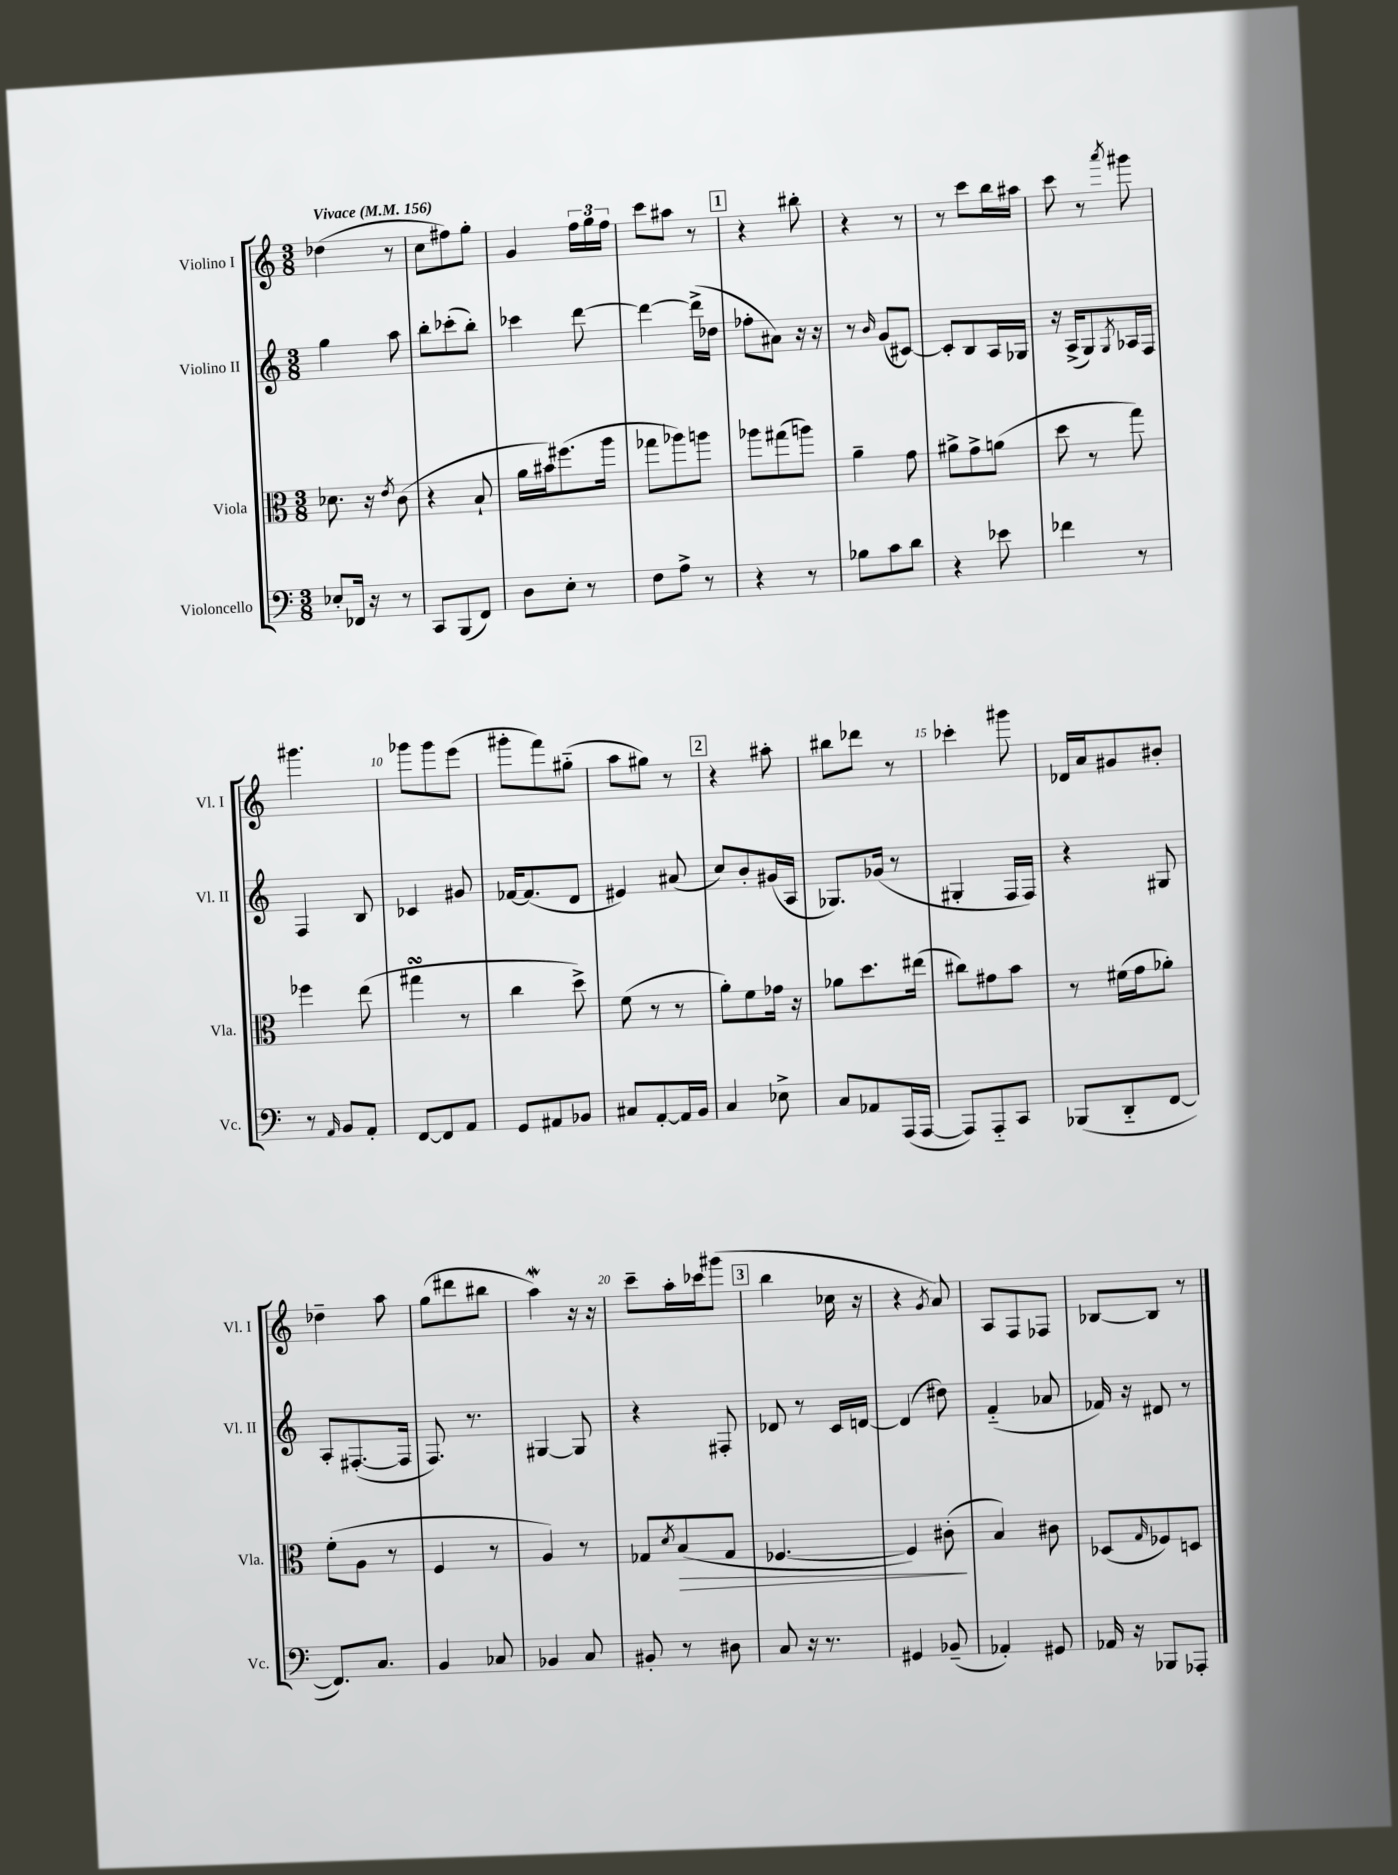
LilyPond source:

<<
\new StaffGroup <<
\new Staff = "s0" \with { instrumentName = "Violino I" shortInstrumentName = "Vl. I" } {
    \clef treble \key c \major \numericTimeSignature \time 3/8 \tempo "Vivace" 4 = 156
    des''4( r8 |
    c''8 fis''8) g''8-. |
    g'4 \tuplet 3/2 { f''16 g''16 f''16 } |
    c'''8 ais''8 r8 |
    \mark \markup { \box "1" } r4 bis''8-. |
    r4 r8 |
    r8 c'''8 b''16 ais''16 |
    c'''8 r8 \acciaccatura { a'''8 } gis'''8 |
    gis'''4. |
    ges'''8 ges'''8 e'''8( |
    gis'''8-. f'''8) gis''8-_( |
    a''8 gis''8) r8 |
    \mark \markup { \box "2" } r4 ais''8-. |
    bis''8 des'''8 r8 |
    ces'''4-. gis'''8 |
    des'16 a'16 gis'8 bis'8-. |
    des''4-- a''8 |
    g''8( dis'''8 bis''8 |
    a''4\mordent) r16 r16 |
    c'''8-- a''16-. ces'''16 gis'''8( |
    \mark \markup { \box "3" } b''4 ces''16 r16 |
    r4 \acciaccatura { g'8 } a'8) |
    a8 f8 fes8 |
    bes8~ bes8 r8 \bar "|." |
}
\new Staff = "s1" \with { instrumentName = "Violino II" shortInstrumentName = "Vl. II" } {
    \clef treble \key c \major \numericTimeSignature \time 3/8
    g''4 a''8 |
    b''8-. ces'''8-.( b''8-.) |
    ces'''4 d'''8~ |
    d'''4~ d'''16->( des''16 |
    \mark \markup { \box "1" } fes''8-. ais'8) r16 r16 |
    r8 \grace { b'16 } g'8( cis'8~) |
    cis'8-. b8 a16 ges16 |
    r16 a16->( g8) \acciaccatura { g8 } aes16 f16 |
    f4 b8 |
    ces'4 gis'8 |
    fes'16~ fes'8.( d'8 |
    eis'4) ais'8( |
    \mark \markup { \box "2" } c''8) b'8-. gis'16( a16 |
    ges8.) ges'16( r8 |
    gis4-. f16 f16) |
    r4 gis8 |
    a8-. fis8.~-.( fis16 |
    f8.) r8. |
    gis4~ gis8 |
    r4 fis8-. |
    \mark \markup { \box "3" } des'8 r8 c'16 d'16~ |
    d'4( dis''8) |
    f'4-_( aes'8 |
    fes'16) r16 dis'8 r8 \bar "|." |
}
\new Staff = "s2" \with { instrumentName = "Viola" shortInstrumentName = "Vla." } {
    \clef alto \key c \major \numericTimeSignature \time 3/8
    des'8. r16 \acciaccatura { e'8 } c'8( |
    r4 b8-! |
    a'16 bis'16) fis''8.( a''16 |
    ges''8 aes''8) a''8 |
    \mark \markup { \box "1" } aes''8 gis''8( a''8) |
    a'4-- g'8 |
    ais'8-> g'8-> a'8( |
    d''8 r8 g''8) |
    fes''4 e''8( |
    gis''4\turn r8 |
    c''4 d''8->) |
    f'8( r8 r8 |
    \mark \markup { \box "2" } a'8-.) f'8 ges'16 r16 |
    aes'8 d''8. eis''16( |
    cis''8) gis'8 b'8 |
    r8 fis'16( g'16 aes'8-.) |
    f'8-.( a8 r8 |
    f4 r8 |
    a4) r8 |
    ges8 \acciaccatura { d'8 } b8\>( ges8 |
    \mark \markup { \box "3" } fes4.~ |
    fes4) cis'8-.\!( |
    b4) cis'8 |
    des8( \grace { g16 } fes8) d8 \bar "|." |
}
\new Staff = "s3" \with { instrumentName = "Violoncello" shortInstrumentName = "Vc." } {
    \clef bass \key c \major \numericTimeSignature \time 3/8
    ees8-. fes,16 r16 r8 |
    c,8 b,,8( f,8) |
    d8 e8-. r8 |
    f8 a8-> r8 |
    \mark \markup { \box "1" } r4 r8 |
    bes8 c'8 d'8 |
    r4 ees'8 |
    fes'4 r8 |
    r8 \grace { a,16 } b,8 a,8-. |
    f,8~ f,8 a,8 |
    g,8 ais,8 bes,8 |
    cis8 a,8~-. a,16 b,16 |
    \mark \markup { \box "2" } c4 ees8-> |
    c8 aes,8 a,,16( a,,16~ |
    a,,8) a,,8-_ c,8 |
    bes,,8( d,8-_ f,8~ |
    f,8.) c8. |
    b,4 ces8 |
    bes,4 c8 |
    bis,8-. r8 dis8 |
    \mark \markup { \box "3" } c8 r16 r8. |
    gis,4 bes,8--( |
    aes,4-.) gis,8 |
    aes,16 r16 bes,,8 aes,,8-. \bar "|." |
}
>>
>>
\layout { \context { \Score \override BarNumber.break-visibility = ##(#f #t #t) barNumberVisibility = #(every-nth-bar-number-visible 5) } }
